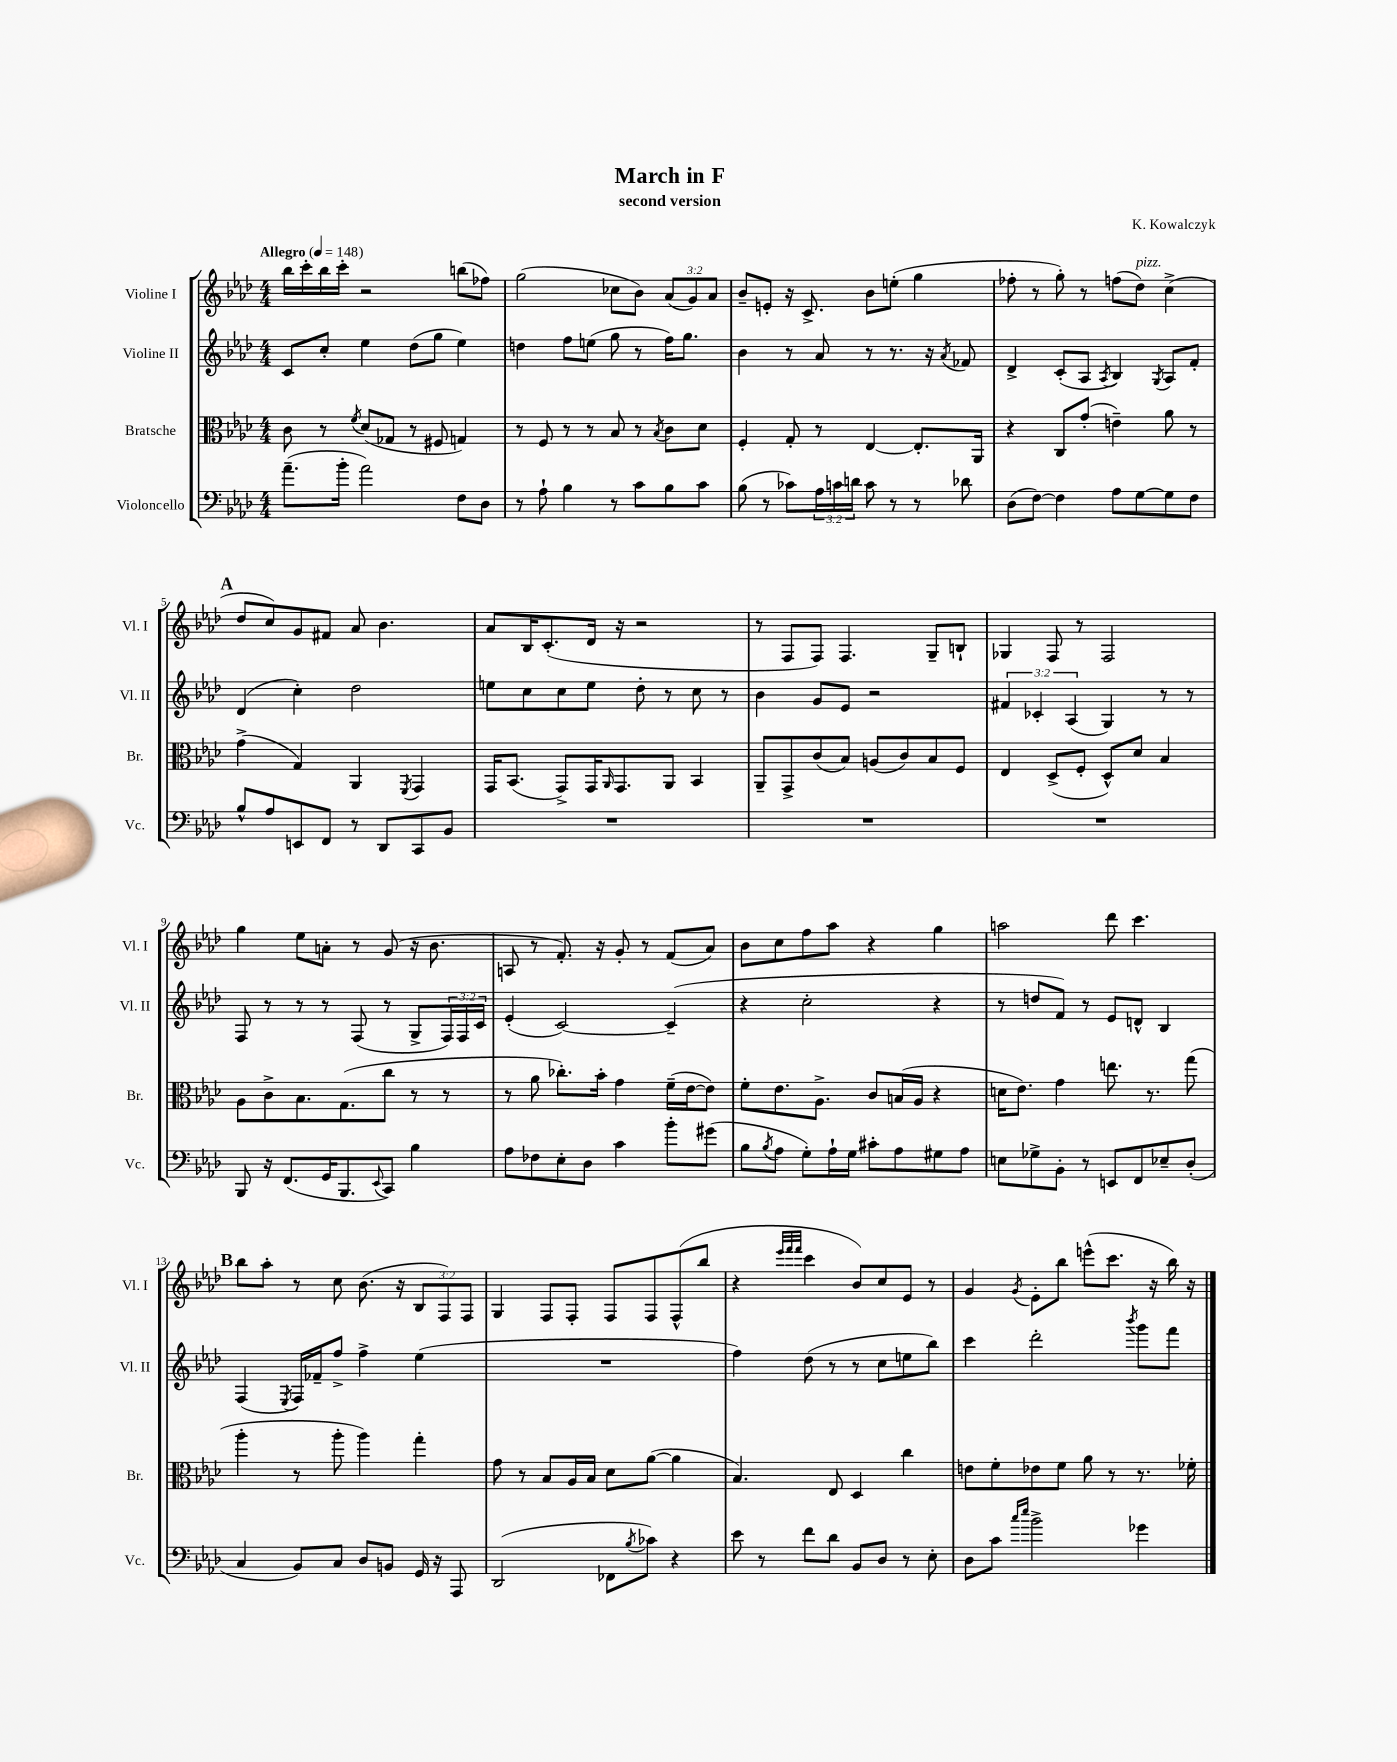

**kern	**kern	**kern	**kern
*staff4	*staff3	*staff2	*staff1
*clefF4	*clefC3	*clefG2	*clefG2
*k[b-e-a-d-]	*k[b-e-a-d-]	*k[b-e-a-d-]	*k[b-e-a-d-]
*M4/4	*M4/4	*M4/4	*M4/4
*MM148	*MM148	*MM148	*MM148
(8.a-~	8c	8c	16bb-
.	.	.	16ccc'
.	8r	8cc'	16bb-
16b-'	.	.	16ccc'
.	8qf	.	.
2a-)	(8d-	4ee-	2r
.	8G-	.	.
.	8r	(8dd-	.
.	8F#	8gg	.
8F	4G)	4ee-)	(8bb
8D-	.	.	8ff-)
=	=	=	=
8r	8r	4dd	(2gg
8A-`	8F	.	.
4B-	8r	8ff	.
.	8r	(8ee	.
8r	8B-	8gg	8cc-
8c	8r	8r	8b-)
.	8qB-	.	.
8B-	8c	16ff)	(12a-
.	.	8.gg	.
.	.	.	12g)
8c	8d-	.	.
.	.	.	12a-
=	=	=	=
(8B-	4F'	4b-	8b-~
8r	.	.	8e'
8c-)	8G'	8r	16r
.	.	.	8.c^
24A-	8r	8a-	.
24c	.	.	.
24d	.	.	.
8c	[4E-	8r	8b-
8r	.	8.r	(8ee'
8r	8.E-']	.	4gg
.	.	16r	.
.	.	8qa-	.
8d-	.	8f-	.
.	16AA-	.	.
=	=	=	=
(8D-	4r	4d-^	8ff-'
[8F)	.	.	8r
4F]	8C	(8c'	8gg')
.	(8g'	8A-	8r
.	.	8qA-	.
8A-	4e~)	4B-)	(8ff
[8G	.	.	8dd-)
.	.	8qG	.
8G]	8a-	8A-	(4cc^
8F	8r	8f'	.
=	=	=	=
8B-^^	(4g^	(4d-	8dd-
8A-	.	.	8cc)
8EE	4G)	4cc')	8g
8FF	.	.	8f#
8r	4AA-	2dd-	8a-
8DD-	.	.	4.b-
.	8qFF	.	.
8CC	4GG	.	.
8BB-	.	.	.
=	=	=	=
1r	16GG	8ee	8a-
.	(8.BB-	.	.
.	.	8cc	16B-
.	.	.	(8.c'
.	8GG^)	8cc	.
.	16GG	8ee	16d-
.	16qqAA-	.	.
.	8.GG	.	16r
.	.	8dd-'	2r
.	8AA-	8r	.
.	4BB-	8cc	.
.	.	8r	.
=	=	=	=
1r	8AA-~	4b-	8r
.	8GG^	.	8F
.	(8c	8g	8F)
.	8B-)	8e-	4.F
.	(8A	2r	.
.	8c)	.	.
.	8B-	.	8G~
.	8F	.	8B`
=	=	=	=
1r	4E-	6f#	4G-
.	.	6c-'	.
.	(8D-^	.	8F
.	.	(6A-	.
.	8F'	.	8r
.	8D-^^)	4G)	2F
.	8d-	.	.
.	4B-	8r	.
.	.	8r	.
=	=	=	=
8BBB-	8A-	8F	4gg
16r	8c^	8r	.
(8.FF	.	.	.
.	8.B-	8r	8ee-
16GG	.	8r	8a'
8.BBB-	(8.G	.	.
.	.	(8F	8r
8qqEE-	.	.	.
8CC)	8cc	8r	(8g
4B-	8r	8G^	16r
.	.	.	8.b-
.	8r	24F)	.
.	.	24F	.
.	.	24c	.
=	=	=	=
8A-	8r	(4e-'	8A
8F-	8a-	.	8r
8E-'	8.cc-')	[2c)	8.f')
8D-	.	.	.
.	16b-'	.	16r
4c	4g	.	8g'
.	.	.	8r
8b-'	(16f~	(4c~]	(8f
.	[16e-	.	.
(8g#	8e-])	.	8a-)
=	=	=	=
8B-	8f'	4r	8b-
8qB-	.	.	.
8A-	8.e-	.	8cc
8G')	.	2cc'	8ff
.	8.A-^	.	.
16A-`	.	.	8aa-
16G	.	.	.
8c#'	8c	.	4r
8A-	(16B	.	.
.	16A-	.	.
8G#	4r	4r	4gg
8A-	.	.	.
=	=	=	=
8E	16d	8r	2aa
.	8.e-)	.	.
8G-^	.	8dd	.
8BB-'	4g	8f)	.
8r	.	8r	.
8EE	8.ee	8e-	8ddd-
8FF	.	8d^^	4.ccc
.	8.r	.	.
8E-~	.	4B-	.
(8D-'	(8gg	.	.
=	=	=	=
4C	4aa-'	(4F	8bb-
.	.	.	8aa-'
.	.	8qE-	.
8BB-)	8r	16F)	8r
.	.	16f-~	.
8C	8aa-'	8ff^	8cc
8D-	4aa-)	4ff^	(8.b-
8BB	.	.	.
.	.	.	16r
16GG	4gg'	(4ee-	12B-
16r	.	.	.
.	.	.	12F)
8AAA-	.	.	.
.	.	.	12F
=	=	=	=
(2DD-	8g	1r	4G
.	8r	.	.
.	8B-	.	8F
.	16A-	.	8F'
.	16B-	.	.
8FF-	8d-	.	8F
8qB-	.	.	.
8c-)	([8a-	.	8F
4r	4a-]	.	(8F^^
.	.	.	8bb-
=	=	=	=
8e-	4.B-)	4ff)	4r
8r	.	.	.
.	.	.	32qqeee-
.	.	.	32qqfff
.	.	.	32qqfff
8f	.	(8dd-	4ccc
8d-	8E-	8r	.
8BB-	4D-	8r	8b-)
8D-	.	8cc	8cc
8r	4cc	8ee	8e-
8E-'	.	8bb-)	8r
=	=	=	=
8D-	8e	4ccc	4g
8c	8f'	.	.
16qqcc	.	.	.
16qqee-	.	.	8qg
2b-^	8e-	2ddd-'	8e-'
.	8f	.	8bb-
.	8a-	.	(8eee^^
.	8r	.	8.ccc
.	.	8qbbb-	.
4g-	8.r	8ggg	.
.	.	.	16r
.	.	8fff	16bb-)
.	16f-'	.	16r
==	==	==	==
*-	*-	*-	*-
